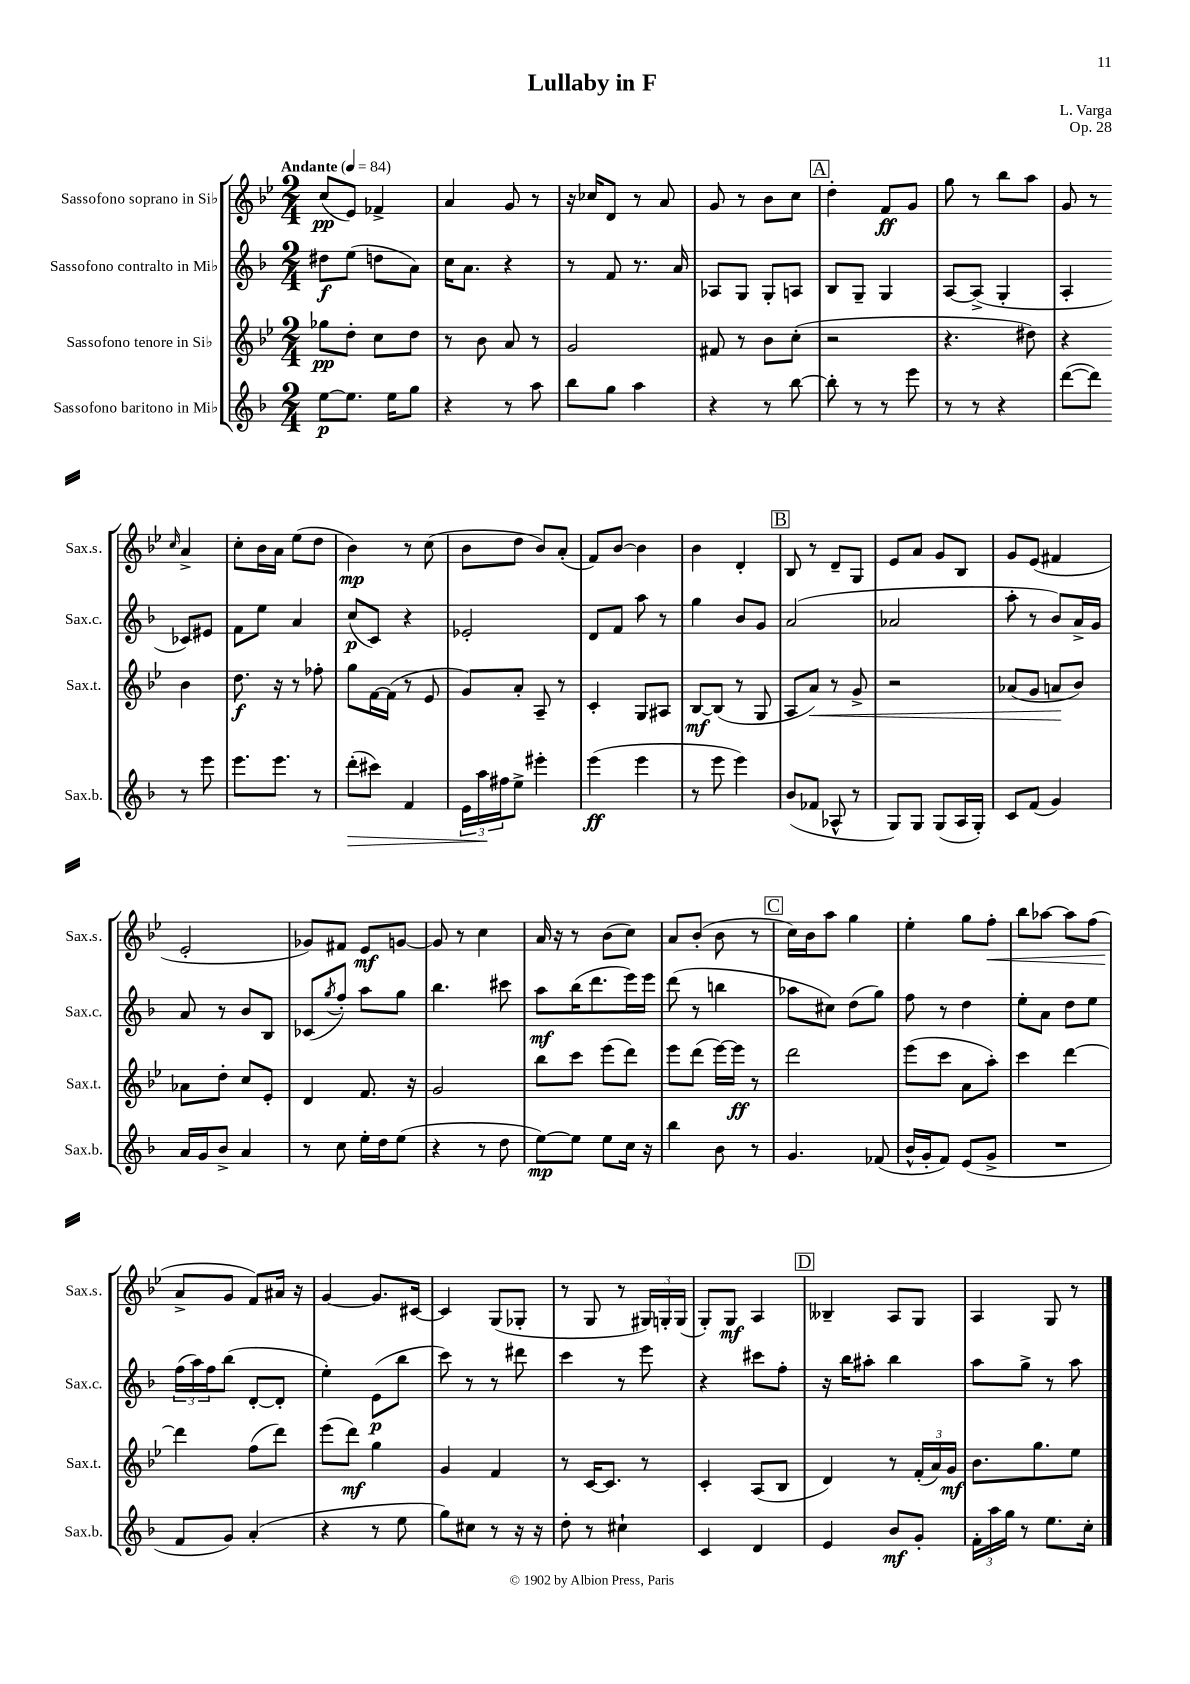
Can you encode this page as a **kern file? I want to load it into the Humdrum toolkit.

**kern	**dynam	**kern	**dynam	**kern	**dynam	**kern	**dynam
*part4	*part4	*part3	*part3	*part2	*part2	*part1	*part1
*staff4	*staff4	*staff3	*staff3	*staff2	*staff2	*staff1	*staff1
*I"Sassofono baritono in Mi♭	*	*I"Sassofono tenore in Si♭	*	*I"Sassofono contralto in Mi♭	*	*I"Sassofono soprano in Si♭	*
*I'Sax.b.	*	*I'Sax.t.	*	*I'Sax.c.	*	*I'Sax.s.	*
*clefG2	*	*clefG2	*	*clefG2	*	*clefG2	*
*k[b-]	*	*k[b-e-]	*	*k[b-]	*	*k[b-e-]	*
*M2/4	*	*M2/4	*	*M2/4	*	*M2/4	*
*MM84	*	*MM84	*	*MM84	*	*MM84	*
=1	=1	=1	=1	=1	=1	=1	=1
!	!	!	!	!	!	!LO:TX:a:B:t=Andante	!
[8ee\L	p	8gg-X\L	pp	8dd#X\L	f	(8cc/L	pp
8.ee\J]	.	8dd'\J	.	(8ee\J	.	8e-/J)	.
.	.	8cc\L	.	8ddn\L	.	4f-X^/	.
16ee\KL	.	.	.	.	.	.	.
8gg\J	.	8dd\J	.	8a\J)	.	.	.
=2	=2	=2	=2	=2	=2	=2	=2
4r	.	8r	.	16cc\KL	.	4a/	.
.	.	.	.	8.a\J	.	.	.
.	.	8b-\	.	.	.	.	.
8r	.	8a/	.	4r	.	8g/	.
8aa\	.	8r	.	.	.	8r	.
=3	=3	=3	=3	=3	=3	=3	=3
8bb-\L	.	2g/	.	8r	.	16r	.
.	.	.	.	.	.	16cc-X/KL	.
8gg\J	.	.	.	8f/	.	8d/J	.
4aa\	.	.	.	8.r	.	8r	.
.	.	.	.	.	.	8a/	.
.	.	.	.	16a/	.	.	.
=4	=4	=4	=4	=4	=4	=4	=4
4r	.	8f#X/	.	8A-X/L	.	8g/	.
.	.	8r	.	8G/J	.	8r	.
8r	.	8b-\L	.	8G'/L	.	8b-\L	.
[8bb-\	.	(8cc'\J	.	8An/J	.	8cc\J	.
!!LO:REH:place=s1:t=A
=5	=5	=5	=5	=5	=5	=5	=5
8bb-'\]	.	2r	.	8B-/L	.	4dd'\	.
8r	.	.	.	8G~/J	.	.	.
8r	.	.	.	4G/	.	8f/L	ff
8eee\	.	.	.	.	.	8g/J	.
=6	=6	=6	=6	=6	=6	=6	=6
8r	.	4.r	.	[8A/L	.	8gg\	.
8r	.	.	.	(8A^/J]	.	8r	.
4r	.	.	.	4G'/	.	8bb-\L	.
.	.	8dd#X\)	.	.	.	8aa\J	.
=7	=7	=7	=7	=7	=7	=7	=7
([8ddd\L	.	4r	.	4A'/	.	8g/	.
8ddd\J])	.	.	.	.	.	8r	.
.	.	.	.	.	.	16qqcc/	.
8r	.	4b-\	.	8c-X/L)	.	4a^/	.
8eee\	.	.	.	8e#X/J	.	.	.
!!LO:LB:g=z
=8	=8	=8	=8	=8	=8	=8	=8
8.eee\L	.	8.dd\	f	8f\L	.	8cc'\L	.
.	.	.	.	8ee\J	.	16b-\L	.
8.eee\J	.	16r	.	.	.	16a\JJ	.
.	.	8r	.	4a/	.	(8ee-\L	.
8r	.	8ff-X'\	.	.	.	8dd\J	.
=9	=9	=9	=9	=9	=9	=9	=9
!	!LO:HP:b	!	!	!	!	!	!
(8ddd'\L	>	8gg\L	.	(8cc/L	p	4b-\)	mp
8ccc#X\J)	.	[16f\L	.	8c/J)	.	.	.
.	.	(16f\JJ]	.	.	.	.	.
4f/	.	8r	.	4r	.	8r	.
.	.	8e-/	.	.	.	(8cc\	.
=10	=10	=10	=10	=10	=10	=10	=10
24e\LL	.	8g/L)	.	2e-X'/	.	8b-\L	.
24aa\	.	.	.	.	.	.	.
24ff#X\J	]	.	.	.	.	.	.
8ee^\J	.	8a'/J	.	.	.	8dd\J	.
4eee#X'\	.	8A~/	.	.	.	8b-/L)	.
.	.	8r	.	.	.	(8a'/J	.
=11	=11	=11	=11	=11	=11	=11	=11
(4eee\	ff	4c'/	.	8d/L	.	8f/L)	.
.	.	.	.	8f/J	.	[8b-/J	.
4eee\	.	8G/L	.	8aa\	.	4b-\]	.
.	.	8A#X/J	.	8r	.	.	.
=12	=12	=12	=12	=12	=12	=12	=12
8r	.	[8B-/L	mf	4gg\	.	4b-\	.
8eee\	.	(8B-/J]	.	.	.	.	.
4eee\)	.	8r	.	8b-/L	.	4d'/	.
.	.	8G/	.	8g/J	.	.	.
!!LO:REH:place=s1:t=B
=13	=13	=13	=13	=13	=13	=13	=13
(8b-/L	.	8A/L	.	(2a/	.	8B-/	.
!	!	!	!LO:HP:b	!	!	!	!
8f-X/J	.	8a/J)	<	.	.	8r	.
8A-X^^/	.	8r	.	.	.	8d~/L	.
8r	.	8g^/	.	.	.	8G/J	.
=14	=14	=14	=14	=14	=14	=14	=14
8G/L)	.	2r	.	2a-X/	.	8e-/L	.
8G/J	.	.	.	.	.	8a/J	.
(8G/L	.	.	.	.	.	8g/L	.
16A/L	.	.	.	.	.	8B-/J	.
16G'/JJ)	.	.	.	.	.	.	.
=15	=15	=15	=15	=15	=15	=15	=15
8c/L	.	(8a-X/L	.	8aa'\	.	8g/L	.
(8f/J	.	8g/J	.	8r	.	(8e-/J	.
4g/)	.	8an/L	.	8b-/L)	.	4f#X/	.
.	.	8b-/J)	[	16a^/L	.	.	.
.	.	.	.	16g/JJ	.	.	.
!!LO:LB:g=z
=16	=16	=16	=16	=16	=16	=16	=16
16a/LL	.	8a-X\L	.	8a/	.	2e-'/	.
16g/J	.	.	.	.	.	.	.
8b-^/J	.	8dd'\J	.	8r	.	.	.
4a/	.	8cc/L	.	8b-/L	.	.	.
.	.	8e-'/J	.	8B-/J	.	.	.
=17	=17	=17	=17	=17	=17	=17	=17
8r	.	4d/	.	(8c-X/L	.	8g-X/L)	.
.	.	.	.	8qgg/	.	.	.
8cc\	.	.	.	8ff'/J)	.	8f#X/J	.
16ee'\LL	.	8.f/	.	8aa\L	.	8e-/L	mf
16dd\J	.	.	.	.	.	.	.
(8ee\J	.	.	.	8gg\J	.	[8gn/J	.
.	.	16r	.	.	.	.	.
=18	=18	=18	=18	=18	=18	=18	=18
4r	.	2g/	.	4.bb-\	.	8g/]	.
.	.	.	.	.	.	8r	.
8r	.	.	.	.	.	4cc\	.
8dd\	.	.	.	8ccc#X\	.	.	.
=19	=19	=19	=19	=19	=19	=19	=19
[8ee\L)	mp	8bb-\L	.	8aa\L	mf	16a/	.
.	.	.	.	.	.	16r	.
8ee\J]	.	8ccc\J	.	(16bb-\K	.	8r	.
.	.	.	.	8.ddd\	.	.	.
8ee\L	.	(8eee-\L	.	.	.	(8b-\L	.
16cc\Jk	.	8ddd\J)	.	16eee\L)	.	8cc\J)	.
16r	.	.	.	16eee\JJ	.	.	.
=20	=20	=20	=20	=20	=20	=20	=20
4bb-\	.	8eee-\L	.	(8ddd\	.	8a/L	.
.	.	(8ddd\J	.	8r	.	(8b-'/J	.
8b-\	.	[16eee-\LL)	.	4bbn\	.	8b-\	.
.	.	16eee-\JJ]	ff	.	.	.	.
8r	.	8r	.	.	.	8r	.
!!LO:REH:place=s1:t=C
=21	=21	=21	=21	=21	=21	=21	=21
4.g/	.	2ddd\	.	8aa-X\L	.	16cc\LL)	.
.	.	.	.	.	.	16b-\J	.
.	.	.	.	8cc#X\J)	.	8aa\J	.
.	.	.	.	(8dd\L	.	4gg\	.
(8f-X/	.	.	.	8gg\J)	.	.	.
=22	=22	=22	=22	=22	=22	=22	=22
16b-^^/LL	.	(8eee-\L	.	8ff\	.	4ee-'\	.
16g'/J	.	.	.	.	.	.	.
8f/J)	.	8ccc\J	.	8r	.	.	.
(8e/L	.	8a\L	.	4dd\	.	8gg\L	.
!	!	!	!	!	!	!	!LO:HP:b
8g^/J	.	8aa'\J)	.	.	.	8ff'\J	<
=23	=23	=23	=23	=23	=23	=23	=23
2r	.	4ccc\	.	8ee'\L	.	8bb-\L	.
.	.	.	.	8a\J	.	[8aa-X\J	.
.	.	[4ddd\	.	8dd\L	.	8aa-\L]	.
.	.	.	.	8ee\J	.	(8ff\J	.
!!LO:LB:g=z
=24	=24	=24	=24	=24	=24	=24	=24
8f/L	.	4ddd\]	.	(24ff\LL	.	8a^/L	.
.	.	.	.	24aa\)	.	.	.
.	.	.	.	24ff\J	.	.	.
8g/J)	.	.	.	(8bb-\J	.	8g/J	[
(4a'/	.	(8ff\L	.	[8d'/L	.	8f/L)	.
.	.	8ddd\J)	.	8d'/J]	.	16a#X/Jk	.
.	.	.	.	.	.	16r	.
=25	=25	=25	=25	=25	=25	=25	=25
4r	.	(8eee-\L	.	4ee'\)	.	[4g/	.
.	.	8ddd\J)	mf	.	.	.	.
8r	.	4gg\	.	(8e\L	p	8.g/L]	.
8ee\	.	.	.	8bb-\J	.	.	.
.	.	.	.	.	.	[16c#X/Jk	.
=26	=26	=26	=26	=26	=26	=26	=26
8gg\L)	.	4g/	.	8ccc\)	.	4c#/]	.
8cc#X\J	.	.	.	8r	.	.	.
8r	.	4f/	.	8r	.	(8G/L	.
16r	.	.	.	8ddd#X\	.	8G-X'/J	.
16r	.	.	.	.	.	.	.
=27	=27	=27	=27	=27	=27	=27	=27
8dd'\	.	8r	.	4ccc\	.	8r	.
8r	.	[16c/KL	.	.	.	8G/	.
.	.	8.c/J]	.	.	.	.	.
4cc#X`\	.	.	.	8r	.	8r	.
.	.	8r	.	8eee\	.	24G#X/LL)	.
.	.	.	.	.	.	24Gn'/	.
.	.	.	.	.	.	(24G/JJ	.
=28	=28	=28	=28	=28	=28	=28	=28
4c/	.	4c'/	.	4r	.	8G'/L)	.
.	.	.	.	.	.	8G/J	mf
4d/	.	(8A/L	.	8ccc#X\L	.	4A/	.
.	.	8B-/J	.	8ff'\J	.	.	.
!!LO:REH:place=s1:t=D
=29	=29	=29	=29	=29	=29	=29	=29
4e/	.	4d/)	.	16r	.	4B--X~/	.
.	.	.	.	16bb-\KL	.	.	.
.	.	.	.	8aa#X'\J	.	.	.
8b-/L	mf	8r	.	4bb-\	.	8A/L	.
8g'/J	.	(24f'/LL	.	.	.	8G/J	.
.	.	24a/)	.	.	.	.	.
.	.	24g/JJ	mf	.	.	.	.
=30	=30	=30	=30	=30	=30	=30	=30
24f'\LL	.	8.b-\L	.	8aa\L	.	4A/	.
24aa\	.	.	.	.	.	.	.
24gg\JJ	.	.	.	.	.	.	.
8r	.	.	.	8gg^\J	.	.	.
.	.	8.gg\	.	.	.	.	.
8.ee\L	.	.	.	8r	.	8G/	.
.	.	8ee-\J	.	8aa\	.	8r	.
16cc'\Jk	.	.	.	.	.	.	.
==	==	==	==	==	==	==	==
*-	*-	*-	*-	*-	*-	*-	*-
